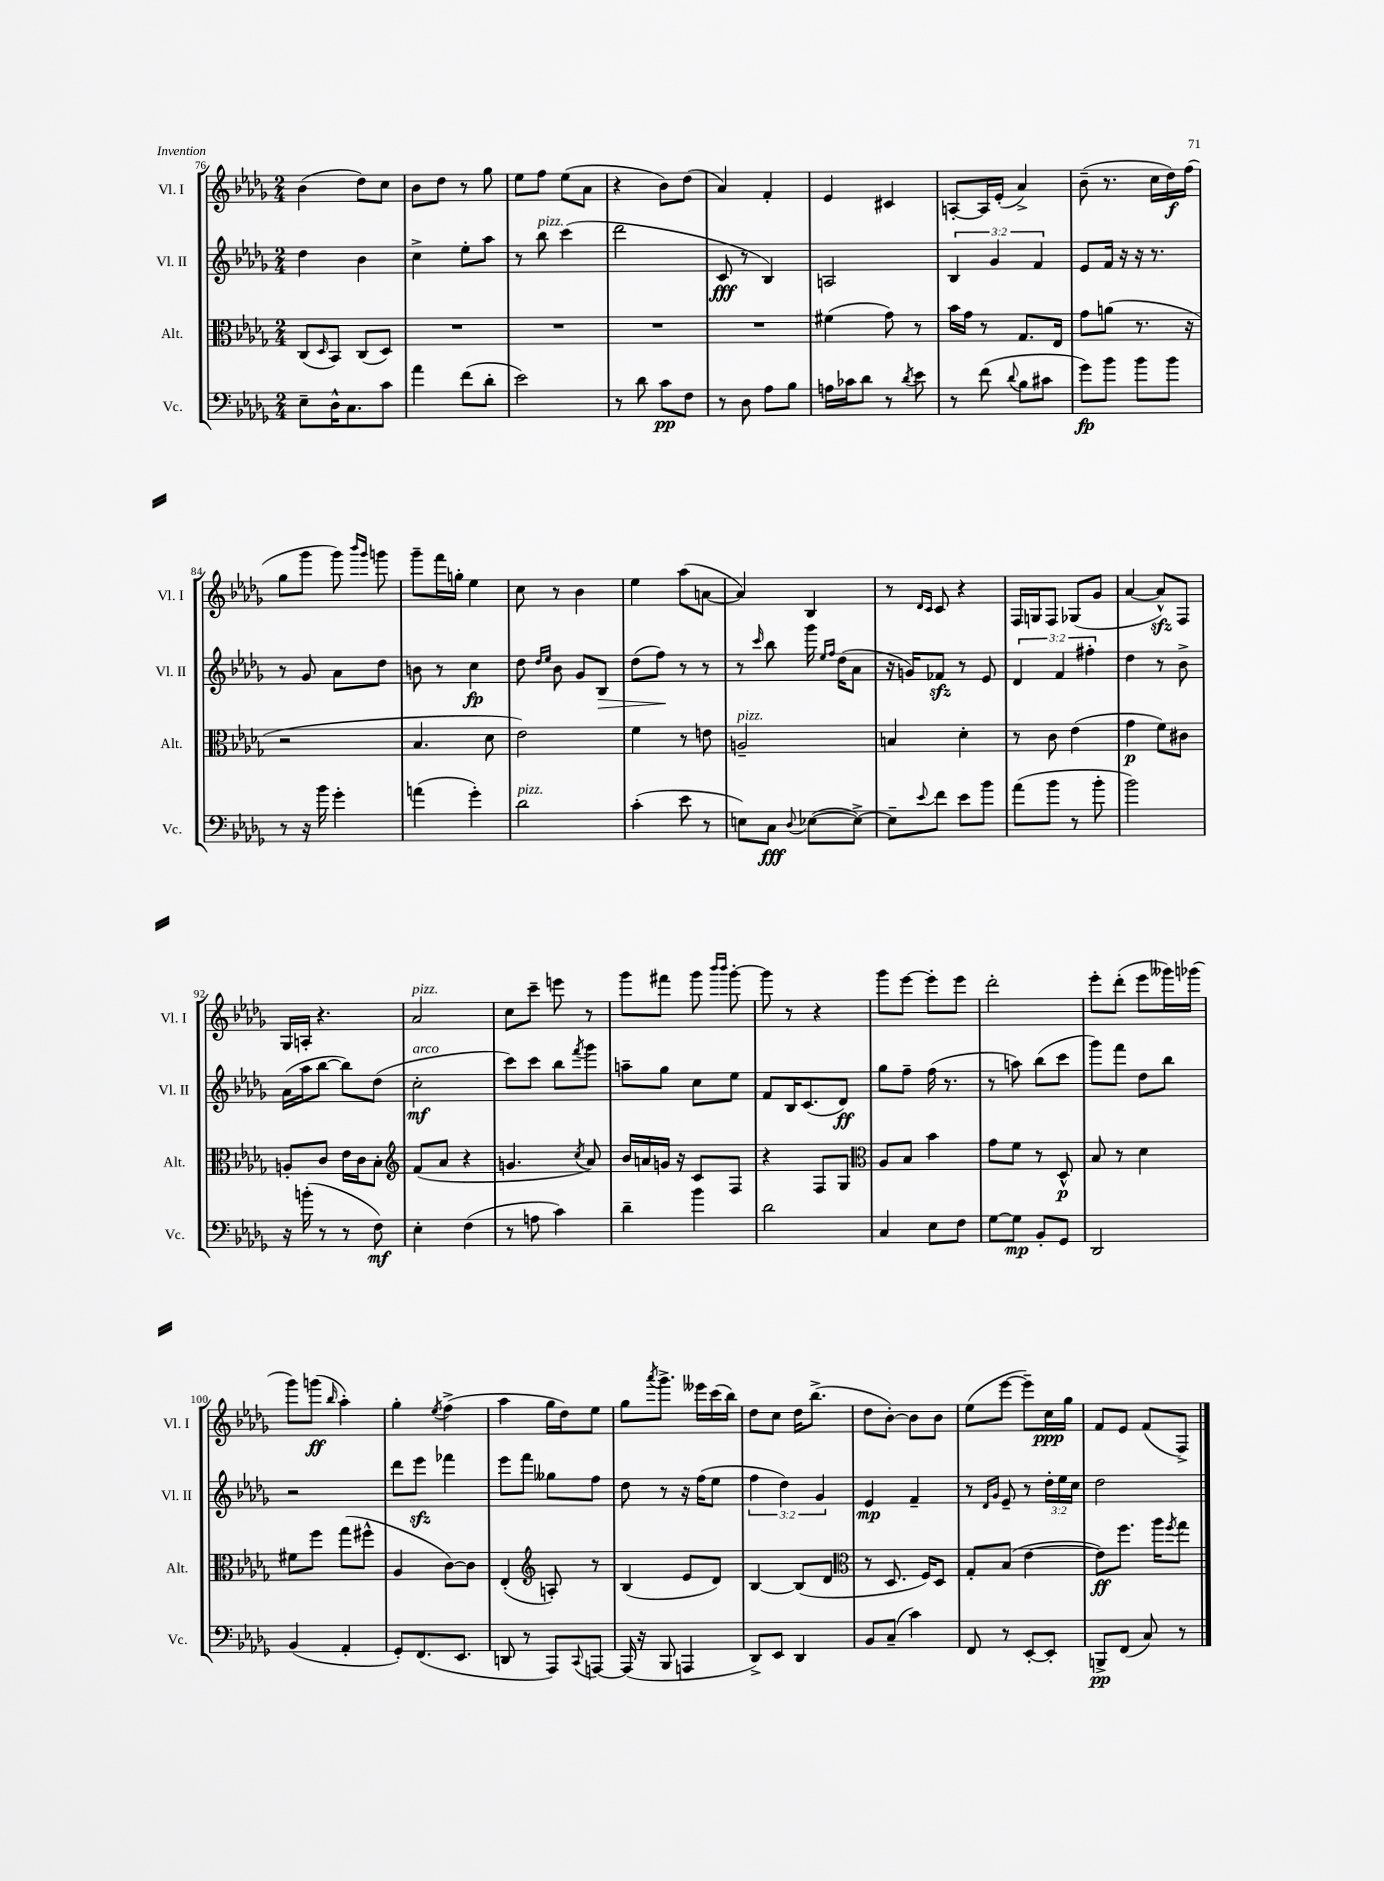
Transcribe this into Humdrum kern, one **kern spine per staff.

**kern	**dynam	**kern	**dynam	**kern	**dynam	**kern	**dynam
*part4	*part4	*part3	*part3	*part2	*part2	*part1	*part1
*staff4	*staff4	*staff3	*staff3	*staff2	*staff2	*staff1	*staff1
*I"Vc.	*	*I"Alt.	*	*I"Vl. II	*	*I"Vl. I	*
*I'Vc.	*	*I'Alt.	*	*I'Vl. II	*	*I'Vl. I	*
*clefF4	*	*clefC3	*	*clefG2	*	*clefG2	*
*k[b-e-a-d-g-]	*	*k[b-e-a-d-g-]	*	*k[b-e-a-d-g-]	*	*k[b-e-a-d-g-]	*
*M2/4	*	*M2/4	*	*M2/4	*	*M2/4	*
=76	=76	=76	=76	=76	=76	=76	=76
8E-~\L	.	(8C/L	.	4dd-\	.	(4b-\	.
.	.	16qqD-/	.	.	.	.	.
16D-^^\K	.	8BB-/J)	.	.	.	.	.
8.C\	.	.	.	.	.	.	.
.	.	(8C/L	.	4b-\	.	8dd-\L)	.
8c\J	.	8D-/J)	.	.	.	8cc\J	.
=77	=77	=77	=77	=77	=77	=77	=77
4a-\	.	2r	.	4cc^\	.	8b-\L	.
.	.	.	.	.	.	8dd-\J	.
(8f\L	.	.	.	8ee-'\L	.	8r	.
8d-'\J	.	.	.	8aa-\J	.	8gg-\	.
=78	=78	=78	=78	=78	=78	=78	=78
2e-\)	.	2r	.	8r	.	8ee-\L	.
!	!	!	!	!LO:TX:a:i:t=pizz.	!	!	!
.	.	.	.	8bb-\	.	8ff\J	.
.	.	.	.	(4ccc\	.	(8ee-\L	.
.	.	.	.	.	.	8a-\J	.
=79	=79	=79	=79	=79	=79	=79	=79
8r	.	2r	.	2ddd-\	.	4r	.
8d-\	.	.	.	.	.	.	.
8c\L	pp	.	.	.	.	8b-\L)	.
8F\J	.	.	.	.	.	(8dd-\J	.
=80	=80	=80	=80	=80	=80	=80	=80
8r	.	2r	.	8c/	fff	4a-/)	.
8D-\	.	.	.	8r	.	.	.
8A-\L	.	.	.	4B-/)	.	4f'/	.
8B-\J	.	.	.	.	.	.	.
=81	=81	=81	=81	=81	=81	=81	=81
16An\LL	.	(4f#X\	.	2An/	.	4e-/	.
16c-X\J	.	.	.	.	.	.	.
8d-\J	.	.	.	.	.	.	.
8r	.	8g-\)	.	.	.	4c#X/	.
8qd-/	.	.	.	.	.	.	.
8e-\	.	8r	.	.	.	.	.
=82	=82	=82	=82	=82	=82	=82	=82
8r	.	16b-\LL	.	6B-/	.	[8An'/L	.
.	.	16g-\JJ	.	.	.	.	.
(8f\	.	8r	.	.	.	16A/L]	.
.	.	.	.	6g-/	.	.	.
.	.	.	.	.	.	(16e-'/JJ	.
8qqd-/	.	.	.	.	.	.	.
8B-\L	.	8.G-/L	.	.	.	4a-^/)	.
.	.	.	.	6f/	.	.	.
8c#X\J	.	.	.	.	.	.	.
.	.	16E-/Jk	.	.	.	.	.
=83	=83	=83	=83	=83	=83	=83	=83
8g-\L)	fp	8g-\L	.	8e-/L	.	(8b-~\	.
8b-\J	.	(8an\J	.	16f/Jk	.	8.r	.
.	.	.	.	16r	.	.	.
8b-\L	.	8.r	.	16r	.	.	.
.	.	.	.	8.r	.	16cc\LL	.
8b-\J	.	.	.	.	.	16dd-\)	f
.	.	16r	.	.	.	(16ff\JJ	.
!!LO:LB:g=z
=84	=84	=84	=84	=84	=84	=84	=84
8r	.	2r	.	8r	.	8gg-\L	.
16r	.	.	.	8g-/	.	8ggg-\J	.
16b-\	.	.	.	.	.	.	.
4g-'\	.	.	.	8a-\L	.	8ggg-\)	.
.	.	.	.	.	.	16qqbbb-/LL	.
.	.	.	.	.	.	16qqggg-/JJ	.
.	.	.	.	8dd-\J	.	8gggn\	.
=85	=85	=85	=85	=85	=85	=85	=85
(4an\	.	4.B-/	.	8bn\	.	8ggg-~\L	.
.	.	.	.	8r	.	16fff\L	.
.	.	.	.	.	.	16ggn'\JJ	.
4g-'\)	.	.	.	4cc\	fp	4ee-\	.
.	.	8d-\	.	.	.	.	.
=86	=86	=86	=86	=86	=86	=86	=86
!LO:TX:a:i:t=pizz.	!	!	!	!	!	!	!
2d-\	.	2e-\)	.	8dd-\	.	8cc\	.
.	.	.	.	16qqdd-/LL	.	.	.
.	.	.	.	16qqee-/JJ	.	.	.
.	.	.	.	8b-\	.	8r	.
.	.	.	.	8g-/L	.	4b-\	.
!	!	!	!	!	!LO:HP:b	!	!
.	.	.	.	8B-/J	>	.	.
=87	=87	=87	=87	=87	=87	=87	=87
(4c'\	.	4f\	.	(8dd-\L	.	4ee-\	.
.	.	.	.	8ff\J)	.	.	.
8e-\	.	8r	.	8r	]	(8aa-\L	.
8r	.	8en\	.	8r	.	[8an\J	.
=88	=88	=88	=88	=88	=88	=88	=88
!	!	!LO:TX:a:i:t=pizz.	!	!	!	!	!
8En\L)	.	2An~/	.	8r	.	4a/])	.
.	.	.	.	16qqccc/	.	.	.
8C\J	fff	.	.	8bb-\	.	.	.
8qqD-/	.	.	.	.	.	.	.
([8E-X\L	.	.	.	16ggg-\	.	4B-/	.
.	.	.	.	16qqee-/LL	.	.	.
.	.	.	.	16qqff/JJ	.	.	.
.	.	.	.	(16dd-\KL	.	.	.
8E-^\J_)	.	.	.	8a-\J	.	.	.
=89	=89	=89	=89	=89	=89	=89	=89
8E-~\L]	.	4Bn/	.	16r	.	8r	.
.	.	.	.	16gn/KL)	.	.	.
.	.	.	.	.	.	16qqd-/LL	.
8qqe-/	.	.	.	.	.	16qqc/JJ	.
8f\J	.	.	.	8f-Xzz/J	.	8c/	.
8e-\L	.	4d-'\	.	8r	.	4r	.
8b-\J	.	.	.	8e-/	.	.	.
=90	=90	=90	=90	=90	=90	=90	=90
(8a-\L	.	8r	.	6d-/	.	16F/LL	.
.	.	.	.	.	.	16Gn/J	.
8b-\J	.	8c\	.	.	.	8F/J	.
.	.	.	.	6f/	.	.	.
8r	.	(4e-\	.	.	.	(8G-X/L	.
.	.	.	.	6ff#X'\	.	.	.
8b-'\	.	.	.	.	.	8g-/J	.
=91	=91	=91	=91	=91	=91	=91	=91
2b-\)	.	4g-\	p	4dd-\	.	[4a-/	.
.	.	8f\L)	.	8r	.	8a-zz^^/L])	.
.	.	8c#X\J	.	8b-^\	.	8F/J	.
!!LO:LB:g=z
=92	=92	=92	=92	=92	=92	=92	=92
16r	.	8An'/L	.	(16a-\LL	.	16G-/LL	.
(16bn'\	.	.	.	16aa-\J	.	16An'/JJ	.
8r	.	8c/J	.	[8bb-\J	.	4.r	.
8r	.	16e-\LL	.	8bb-\L])	.	.	.
.	.	16c\J	.	.	.	.	.
8F\)	mf	8B-'\J	.	(8dd-\J	.	.	.
=93	=93	=93	=93	=93	=93	=93	=93
*	*	*clefG2	*	*	*	*	*
!	!	!	!	!	!	!LO:TX:a:i:t=pizz.	!
!	!	!	!	!LO:TX:a:i:t=arco	!	!	!
4E-'\	.	(8f/L	.	2cc'\	mf	2a-/	.
.	.	8a-/J	.	.	.	.	.
(4F\	.	4r	.	.	.	.	.
=94	=94	=94	=94	=94	=94	=94	=94
8r	.	4.gn/	.	8ccc\L)	.	8cc\L	.
8An\	.	.	.	8ccc\J	.	8ccc~\J	.
4c\)	.	.	.	8bb-\L	.	8eeen\	.
.	.	8qcc/	.	8qfff/	.	.	.
.	.	8a-/)	.	8ggg-\J	.	8r	.
=95	=95	=95	=95	=95	=95	=95	=95
4d-~\	.	16b-/LL	.	8aan~\L	.	8ggg-\L	.
.	.	16an/	.	.	.	.	.
.	.	16gn/JJ	.	8gg-\J	.	8fff#X\J	.
.	.	16r	.	.	.	.	.
4b-\	.	8c/L	.	8cc\L	.	8ggg-\	.
.	.	.	.	.	.	16qqbbb-/LL	.
.	.	.	.	.	.	16qqbbb-/JJ	.
.	.	8F/J	.	8ee-\J	.	[8ggg-'\	.
=96	=96	=96	=96	=96	=96	=96	=96
2d-\	.	4r	.	8f/L	.	8ggg-\]	.
.	.	.	.	16B-/K	.	8r	.
.	.	.	.	(8.c/	.	.	.
.	.	8F/L	.	.	.	4r	.
.	.	8G-/J	.	8d-/J)	ff	.	.
=97	=97	=97	=97	=97	=97	=97	=97
*	*	*clefC3	*	*	*	*	*
4C/	.	8A-/L	.	8gg-\L	.	8ggg-\L	.
.	.	8B-/J	.	8ff~\J	.	[8eee-\J	.
8E-\L	.	4b-\	.	(16ff\	.	8eee-'\L]	.
.	.	.	.	8.r	.	.	.
8F\J	.	.	.	.	.	8eee-\J	.
=98	=98	=98	=98	=98	=98	=98	=98
[8G-\L	.	8g-\L	.	8r	.	2ddd-'\	.
8G-\J]	mp	8f\J	.	8aan\)	.	.	.
8BB-'/L	.	8r	.	(8bb-\L	.	.	.
8GG-/J	.	8D-^^/	p	8ccc\J	.	.	.
=99	=99	=99	=99	=99	=99	=99	=99
2DD-/	.	8B-/	.	8ggg-\L)	.	8eee-'\L	.
.	.	8r	.	8fff\J	.	(8ddd-'\J	.
.	.	4d-\	.	8dd-\L	.	8eee-\L	.
.	.	.	.	8bb-\J	.	16ggg--X\L)	.
.	.	.	.	.	.	(16ggg-X\JJ	.
!!LO:LB:g=z
=100	=100	=100	=100	=100	=100	=100	=100
(4BB-/	.	8f#X\L	.	2r	.	8ggg-\L)	.
.	.	8ff\J	.	.	.	(8gggn\J	ff
.	.	.	.	.	.	16qqbb-/	.
4AA-'/	.	(8gg-\L	.	.	.	4aa-'\)	.
.	.	8ff#X^^\J	.	.	.	.	.
=101	=101	=101	=101	=101	=101	=101	=101
8GG-'/L)	.	4A-/	.	8ddd-\L	.	4gg-'\	.
(8.FF/	.	.	.	8eee-zz\J	.	.	.
.	.	.	.	.	.	8qee-/	.
.	.	[8c\L)	.	4fff-X\	.	(4ff^\	.
8.EE-/J	.	.	.	.	.	.	.
.	.	8c\J]	.	.	.	.	.
=102	=102	=102	=102	=102	=102	=102	=102
8DDn/	.	(4E-'/	.	8eee-\L	.	4aa-\	.
8r	.	.	.	8fff\J	.	.	.
*	*	*clefG2	*	*	*	*	*
8AAA-/L)	.	8An'/)	.	8gg--X\L	.	16gg-\LL	.
.	.	.	.	.	.	16dd-\J)	.
8qqCC/	.	.	.	.	.	.	.
[8AAAn/J	.	8r	.	8ff\J	.	8ee-\J	.
=103	=103	=103	=103	=103	=103	=103	=103
(16AAA/]	.	(4B-/	.	8dd-\	.	8gg-\L	.
16r	.	.	.	.	.	.	.
.	.	.	.	.	.	8qaaa-/	.
8BBB-/	.	.	.	8r	.	8.ggg-^\J	.
4AAAn/	.	8e-/L	.	16r	.	.	.
.	.	.	.	(16ff\KL	.	16eee--X\LL	.
.	.	8d-/J)	.	8ee-\J	.	(16ccc\	.
.	.	.	.	.	.	16bb-\JJ)	.
=104	=104	=104	=104	=104	=104	=104	=104
8DD-^/L)	.	[4B-/	.	6ff\	.	8dd-\L	.
8EE-/J	.	.	.	.	.	8cc\J	.
.	.	.	.	6dd-\)	.	.	.
4DD-/	.	(8B-/L]	.	.	.	16dd-\KL	.
.	.	.	.	.	.	(8.bb-^\J	.
.	.	.	.	6g-/	.	.	.
.	.	8d-/J	.	.	.	.	.
=105	=105	=105	=105	=105	=105	=105	=105
*	*	*clefC3	*	*	*	*	*
8BB-/L	.	8r	.	4e-/	mp	8dd-\L	.
(8C~/J	.	8.D-/	.	.	.	[8b-'\J)	.
4c\)	.	.	.	4f~/	.	8b-\L]	.
.	.	16F/KL)	.	.	.	.	.
.	.	8D-/J	.	.	.	8b-\J	.
=106	=106	=106	=106	=106	=106	=106	=106
8FF/	.	8G-'/L	.	8r	.	(8ee-\L	.
.	.	.	.	16qqd-/LL	.	.	.
.	.	.	.	16qqg-/JJ	.	.	.
8r	.	(8B-/J	.	8e-~/	.	[8eee-\J	.
[8EE-'/L	.	[4e-\	.	8r	.	8eee-~\L])	.
8EE-'/J]	.	.	.	24dd-'\LL	.	16cc\L	ppp
.	.	.	.	24ee-\	.	.	.
.	.	.	.	.	.	16gg-\JJ	.
.	.	.	.	24cc\JJ	.	.	.
=107	=107	=107	=107	=107	=107	=107	=107
8BBBn^/L	pp	8e-\L])	ff	2dd-\	.	8f/L	.
(8FF/J	.	8.ff\J	.	.	.	8e-/J	.
8C/)	.	.	.	.	.	(8f/L	.
.	.	16aa-\KL	.	.	.	.	.
.	.	8qff/	.	.	.	.	.
8r	.	8gg-\J	.	.	.	8F^/J)	.
==	==	==	==	==	==	==	==
*-	*-	*-	*-	*-	*-	*-	*-
